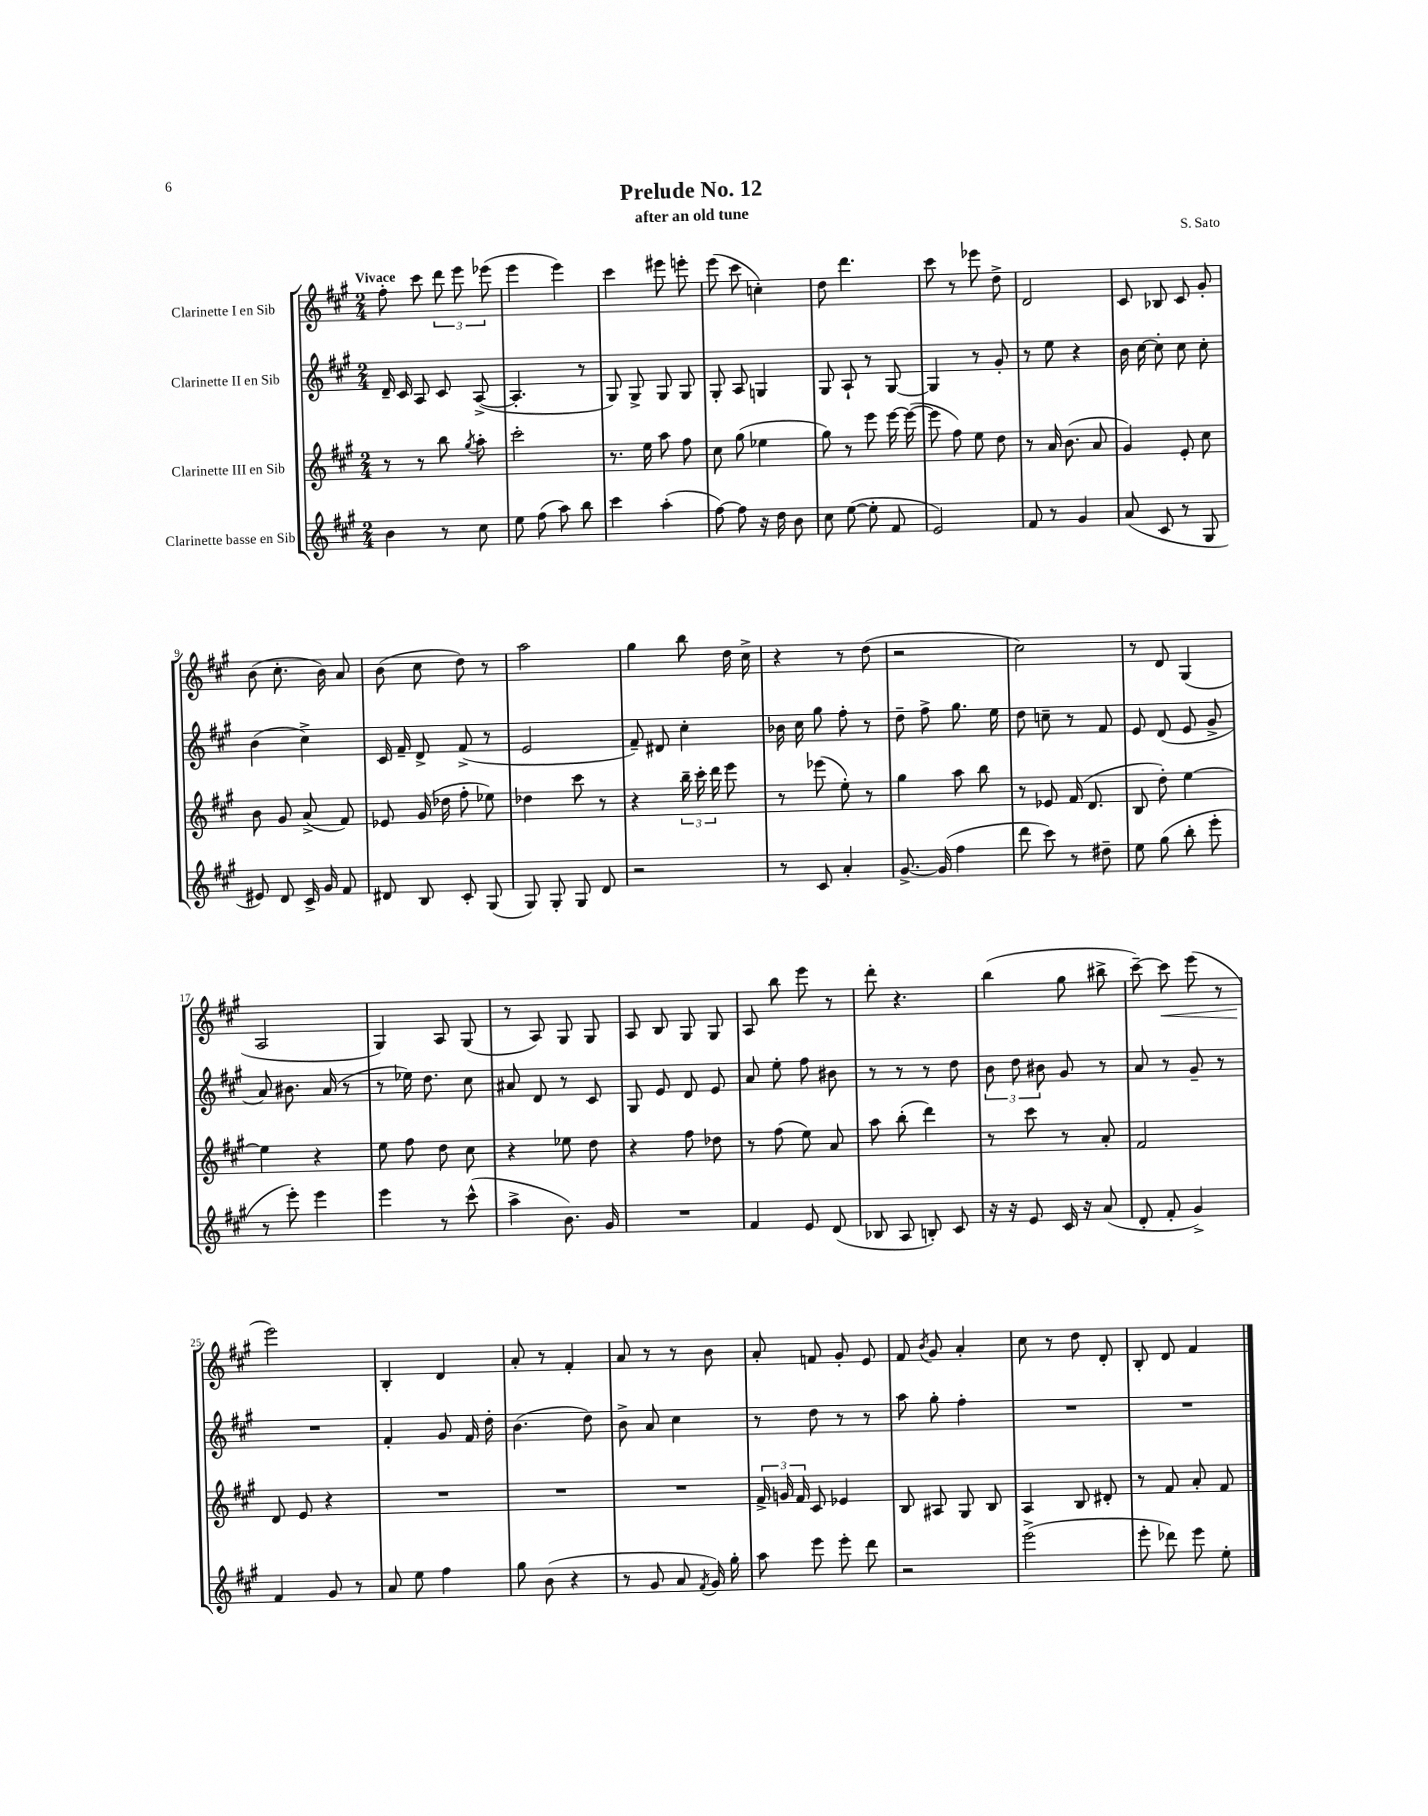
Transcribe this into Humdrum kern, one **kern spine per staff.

**kern	**kern	**kern	**kern	**dynam
*part4	*part3	*part2	*part1	*part1
*staff4	*staff3	*staff2	*staff1	*staff1
*I"Clarinette basse en Sib	*I"Clarinette III en Sib	*I"Clarinette II en Sib	*I"Clarinette I en Sib	*
*clefG2	*clefG2	*clefG2	*clefG2	*
*k[f#c#g#]	*k[f#c#g#]	*k[f#c#g#]	*k[f#c#g#]	*
*M2/4	*M2/4	*M2/4	*M2/4	*
=1	=1	=1	=1	=1
!	!	!	!LO:TX:a:B:t=Vivace	!
4b\	8r	16d~/	8ff#'\	.
.	.	16c#/	.	.
.	8r	8A/	8ccc#\	.
8r	8bb\	8c#/	12ddd\	.
.	.	.	12eee\	.
.	8qgg#/	.	.	.
8cc#\	8aa'\	([8A^/	.	.
.	.	.	(12eee-X\	.
=2	=2	=2	=2	=2
8ee\	2ccc#'\	4.A'/]	4eee\	.
(8ff#\	.	.	.	.
8aa\)	.	.	4eee\)	.
8bb\	.	8r	.	.
=3	=3	=3	=3	=3
4ccc#\	8.r	8G#/)	4ccc#\	.
.	.	8G#^/	.	.
.	16ee\	.	.	.
(4aa'\	8aa\	8G#/	8eee#X\	.
.	8ff#\	8G#/	8eeen'\	.
=4	=4	=4	=4	=4
[8ff#\)	8cc#\	8G#'/	(8eee\	.
8ff#\]	(8gg#\	8A/	8ccc#\	.
16r	4ee-X\	4Gn/	4ccn'\)	.
16dd\	.	.	.	.
8b\	.	.	.	.
=5	=5	=5	=5	=5
8cc#\	8gg#\)	8G#/	8dd\	.
([8ee\	8r	8A`/	4.ddd\	.
8ee'\]	8eee\	8r	.	.
8f#/	[16eee\	[8G#/	.	.
.	(16eee\_	.	.	.
=6	=6	=6	=6	=6
2e/)	8eee\]	4G#/]	8ccc#\	.
.	8ff#\)	.	8r	.
.	8ee\	8r	8eee-X\	.
.	8dd\	8g#'/	8dd^\	.
=7	=7	=7	=7	=7
8f#/	8r	8r	2d/	.
8r	16a/	8ee\	.	.
.	(8.b\	.	.	.
4g#/	.	4r	.	.
.	8a/	.	.	.
=8	=8	=8	=8	=8
(8a/	4g#/)	16b\	8c#/	.
.	.	[16cc#\	.	.
8c#/	.	8cc#'\]	8B-X/	.
8r	8e'/	8cc#\	8c#/	.
8G#/	8cc#\	8cc#'\	8g#'/	.
!!LO:LB:g=z
=9	=9	=9	=9	=9
8e#X/)	8b\	(4b\	(8b\	.
8d/	8g#/	.	8.cc#'\	.
16c#^/	(8a^/	4cc#^\)	.	.
16g#/	.	.	16b\)	.
8f#/	8f#/)	.	8a/	.
=10	=10	=10	=10	=10
8d#X/	8e-X/	16c#/	(8b\	.
.	.	16f#~/	.	.
8B/	(16g#/	8d^/	8cc#\	.
.	16dd-X\	.	.	.
8c#'/	8ff#'\	(8f#^/	8dd\)	.
(8G#/	8ee-X\)	8r	8r	.
=11	=11	=11	=11	=11
8G#/)	4dd-X\	2e/	2aa\	.
8G#'/	.	.	.	.
8G#/	8ccc#\	.	.	.
8d/	8r	.	.	.
=12	=12	=12	=12	=12
2r	4r	8f#~/)	4gg#\	.
.	.	8d#X/	.	.
.	24bb~\	4cc#'\	8bb\	.
.	24ccc#'\	.	.	.
.	24ddd\	.	.	.
.	8eee\	.	16dd\	.
.	.	.	16cc#^\	.
=13	=13	=13	=13	=13
8r	8r	16b-X\	4r	.
.	.	16cc#\	.	.
8c#/	(8eee-X\	8gg#\	.	.
4a'/	8ee'\)	8ff#'\	8r	.
.	8r	8r	(8dd\	.
=14	=14	=14	=14	=14
[8.g#^/	4gg#\	8dd~\	2r	.
.	.	8ff#^\	.	.
(16g#/]	.	.	.	.
4ff#\	8aa\	8.gg#\	.	.
.	8bb\	.	.	.
.	.	16ee\	.	.
=15	=15	=15	=15	=15
8ddd\	8r	8dd\	2cc#\)	.
8ccc#\)	8e-X/	8ccn~\	.	.
8r	(16f#/	8r	.	.
.	8.d/	.	.	.
8dd#X~\	.	8f#/	.	.
=16	=16	=16	=16	=16
8ee\	8B/	8e/	8r	.
(8gg#\	8dd'\)	(8d/	8d/	.
8bb'\	[4ee\	8e/	(4G#/	.
8eee'\	.	8g#^/	.	.
!!LO:LB:g=z
=17	=17	=17	=17	=17
8r	4ee\]	8a/)	2A/	.
8eee'\)	.	8.b#X\	.	.
4eee\	4r	.	.	.
.	.	(16a/	.	.
.	.	8r	.	.
=18	=18	=18	=18	=18
4eee\	8ee\	8r	4G#/)	.
.	8ff#\	16ee-X\)	.	.
.	.	8.dd\	.	.
8r	8dd\	.	8A/	.
(8ccc#^^\	8cc#\	8cc#\	(8G#/	.
=19	=19	=19	=19	=19
4aa^\	4r	8a#X/	8r	.
.	.	8d/	8A/)	.
8.b\)	8ee-X\	8r	8G#/	.
.	8dd\	8c#/	8G#/	.
16g#/	.	.	.	.
=20	=20	=20	=20	=20
2r	4r	8G#/	8A/	.
.	.	8e/	8B/	.
.	8ff#\	8d/	8G#/	.
.	8dd-X\	8e/	8G#/	.
=21	=21	=21	=21	=21
4f#/	8r	8a/	8A/	.
.	(8ff#\	8ee'\	8bb\	.
8e/	8ee\)	8ff#\	8eee\	.
(8d/	8a/	8b#X\	8r	.
=22	=22	=22	=22	=22
8B-X/	8aa\	8r	8ddd'\	.
8A/	(8bb'\	8r	4.r	.
8Bn'/)	4ddd\)	8r	.	.
8c#/	.	8dd\	.	.
=23	=23	=23	=23	=23
16r	8r	12b\	(4bb\	.
16r	.	.	.	.
.	.	12dd\	.	.
8e/	8ccc#\	.	.	.
.	.	12b#X\	.	.
16c#/	8r	8g#/	8gg#\	.
16r	.	.	.	.
(8a/	8a'/	8r	8bb#X^\	.
=24	=24	=24	=24	=24
8d'/	2f#/	8a/	[8ccc#~\)	.
!	!	!	!	!LO:HP:b
8f#'/	.	8r	8ccc#\]	<
4g#^/)	.	8g#~/	(8eee\	.
.	.	8r	8r	.
!!LO:LB:g=z
=25	=25	=25	=25	=25
4f#/	8d/	2r	2eee\)	.
.	8e/	.	.	.
8g#/	4r	.	.	.
8r	.	.	.	.
.	.	.	.	[
=26	=26	=26	=26	=26
8a/	2r	4f#'/	4B'/	.
8ee\	.	.	.	.
4ff#\	.	8g#/	4d/	.
.	.	16f#/	.	.
.	.	16dd'\	.	.
=27	=27	=27	=27	=27
8gg#\	2r	(4.b\	8a'/	.
(8b\	.	.	8r	.
4r	.	.	4f#'/	.
.	.	8dd\)	.	.
=28	=28	=28	=28	=28
8r	2r	8b^\	8a/	.
8g#/	.	8a/	8r	.
8a/	.	4cc#\	8r	.
8qf#/	.	.	.	.
16g#/)	.	.	8b\	.
16gg#'\	.	.	.	.
=29	=29	=29	=29	=29
8aa\	24f#^/	8r	8a'/	.
.	24gn/	.	.	.
.	24f#/	.	.	.
8eee\	8c#/	8dd\	8fn/	.
8eee'\	4e-X/	8r	8g#'/	.
8ddd\	.	8r	8e/	.
=30	=30	=30	=30	=30
2r	8B/	8aa\	8f#/	.
.	.	.	8qb/	.
.	8A#X/	8gg#'\	8g#/	.
.	8G#/	4ff#'\	4a'/	.
.	8B/	.	.	.
=31	=31	=31	=31	=31
(2eee^\	4A/	2r	8cc#\	.
.	.	.	8r	.
.	8B/	.	8dd\	.
.	8d#X'/	.	8d'/	.
=32	=32	=32	=32	=32
8eee'\	8r	2r	8B'/	.
8ddd-X\)	8f#/	.	8d/	.
8eee\	8a'/	.	4f#/	.
8ee'\	8f#/	.	.	.
==	==	==	==	==
*-	*-	*-	*-	*-
